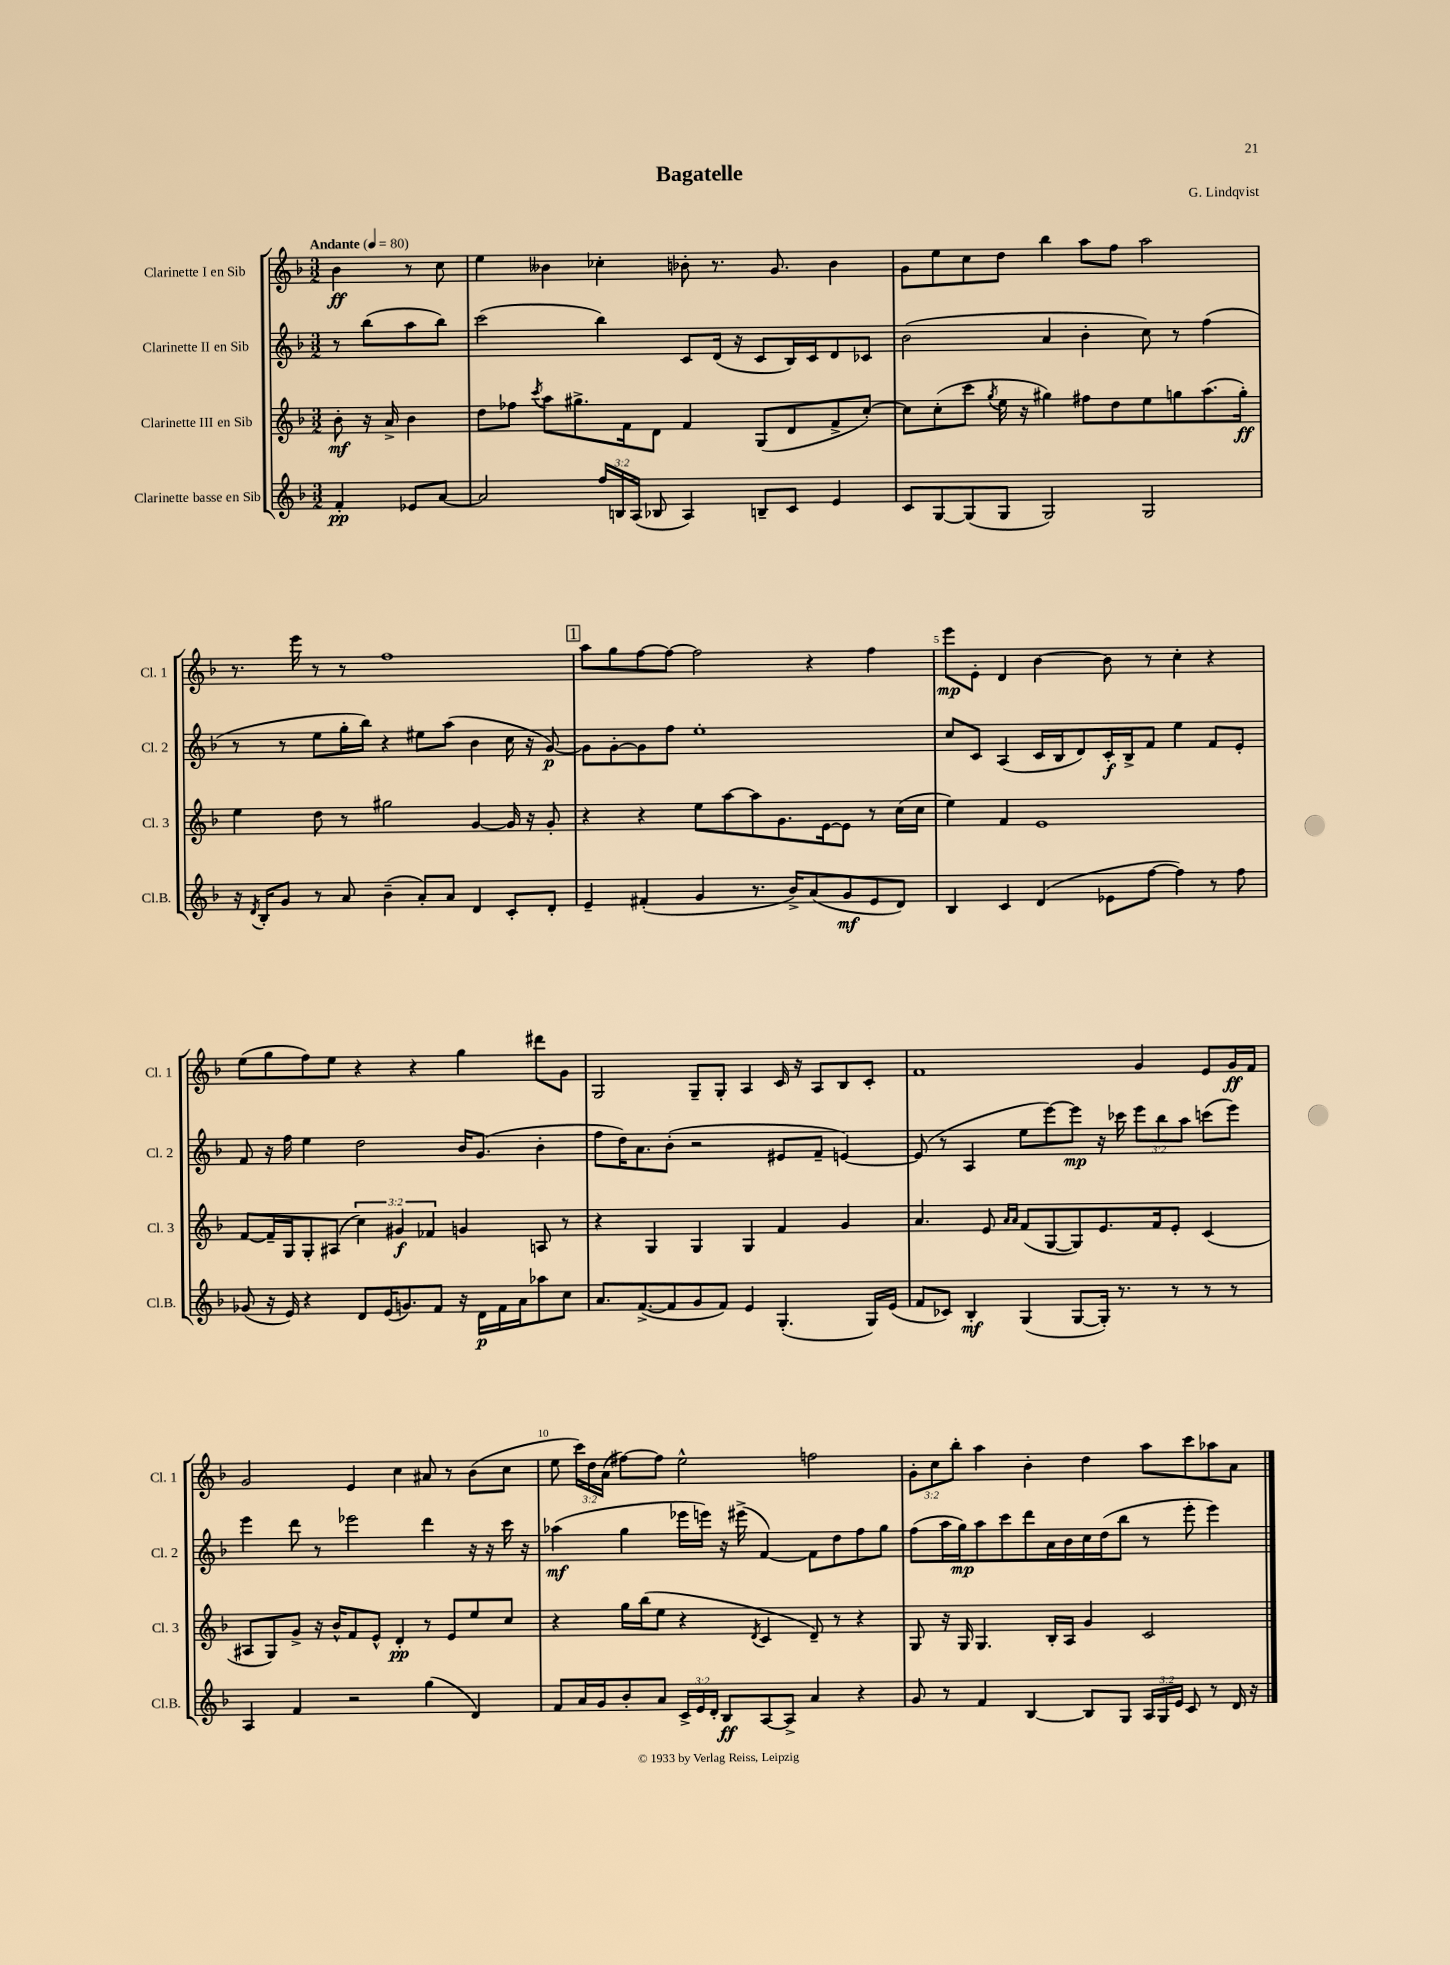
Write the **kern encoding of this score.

**kern	**kern	**kern	**kern
*staff4	*staff3	*staff2	*staff1
*clefG2	*clefG2	*clefG2	*clefG2
*k[b-]	*k[b-]	*k[b-]	*k[b-]
*M3/2	*M3/2	*M3/2	*M3/2
*MM80	*MM80	*MM80	*MM80
4f'	8b-'	8r	4b-
.	16r	(8bb-	.
.	16a^	.	.
8e-	4b-	8aa	8r
[8a	.	8bb-)	8cc
=	=	=	=
2a]	8dd	(2ccc	4ee
.	8ff-	.	.
.	8qccc	.	.
.	8aa	.	4b--
.	8.gg#^	.	.
24ff	.	4bb-)	4cc-'
24B	.	.	.
.	16f	.	.
(24A	.	.	.
8B-	8d	.	.
4A)	4f	8c	8b-'
.	.	(16d	8.r
.	.	16r	.
8B~	(8G	8c	.
.	.	.	8.g
8c	8d	16B-)	.
.	.	16c	.
4e	8f^	8d	4b-
.	[8cc')	8c-	.
=	=	=	=
8c	8cc]	(2b-	8g
[8G	(8cc'	.	8ee
(8G]	8ccc	.	8cc
.	8qgg	.	.
8G	16ee	.	8dd
.	16r	.	.
2G)	4gg#)	4a	4bb-
.	8ff#	4b-'	8aa
.	8dd	.	8ff
2G	8ee	8cc)	2aa
.	8gg	8r	.
.	(8.aa	(4ff	.
.	16gg')	.	.
=	=	=	=
16r	4ee	8r	8.r
8qd	.	.	.
16B-'	.	.	.
8g	.	8r	.
.	.	.	16eee
8r	8dd	8ee	8r
8a	8r	16gg'	8r
.	.	16bb-)	.
(4b-~	2gg#	4r	1ff
8a')	.	8ee#	.
8a	.	(8aa	.
4d	[4g	4b-	.
8c'	16g]	16cc	.
.	16r	16r	.
8d'	8g'	[8g)	.
=	=	=	=
4e~	4r	8g]	8aa
.	.	[8g'	8gg
(4f#'	4r	8g]	[8ff
.	.	8ff	8ff_
4g	8ee	1ee'	2ff]
.	[8aa	.	.
8.r	8aa]	.	.
.	8.g	.	.
16b-^)	.	.	.
(8a	.	.	4r
.	[16e	.	.
8g	8e]	.	.
8e	8r	.	4ff
8d)	(16cc	.	.
.	16cc	.	.
=	=	=	=
4B-	4ee)	8cc	8eee
.	.	8c	8e'
4c	4f	(4A	4d
(4d	1e	16c	[4b-
.	.	16B-	.
.	.	8d)	.
8e-	.	16c'	8b-]
.	.	16B-^	.
[8ff	.	8f	8r
4ff])	.	4ee	4cc'
8r	.	8f	4r
8ff	.	8e'	.
=	=	=	=
(8g-	[8f	8f	(8ee
16r	16f~]	16r	8gg
16e)	16G	16ff	.
4r	8G'	4ee	8ff)
.	(8A#	.	8ee
8d	6cc)	2dd	4r
(16e	.	.	.
.	6g#	.	.
8.g)	.	.	.
.	.	.	4r
.	6f-	.	.
8f	.	.	.
16r	4g	16b-	4gg
16d	.	(8.g	.
16f	.	.	.
16a	.	.	.
8aa-	8A	4b-'	8ddd#
8cc	8r	.	8g
=	=	=	=
8.a	4r	8ff	2G
.	.	16dd)	.
([8.f^	.	8.a	.
.	4G	.	.
8f]	.	(8b-'	.
8g	4G	2r	8G~
8f)	.	.	8G'
4e	4G	.	4A
(4.G'	4f	8e#	16c
.	.	.	16r
.	.	8f~	8A
.	4g	[4e)	8B-
16G)	.	.	8c'
(16e	.	.	.
=	=	=	=
8f	4.a	(8e]	1f
8c-)	.	8r	.
4B-'	.	4A	.
.	8e	.	.
.	16qqa	.	.
.	16qqa	.	.
(4G	(8f	8ee	.
.	[8G	[8eee)	.
[8G	8G])	8eee]	.
16G'])	8.e	16r	.
8.r	.	16ccc-	.
.	.	12eee	4g
.	16f	.	.
.	.	12bb-	.
8r	8e'	.	.
.	.	12aa	.
8r	(4c	(8ccc	8e
8r	.	8eee)	16g
.	.	.	16f
=	=	=	=
4A	8A#	4eee	2g
.	8G)	.	.
4f	8g^	8ddd	.
.	16r	8r	.
.	16b-^^	.	.
2r	8f	2eee-	4e
.	8e^^	.	.
.	4d'	.	4cc
(4gg	8r	4ddd	8a#
.	8e	.	8r
4d)	8ee	16r	(8b-
.	.	16r	.
.	8cc	16ccc	8cc
.	.	16r	.
=	=	=	=
8f	4r	(4aa-	8ee
16a	.	.	24ccc)
.	.	.	24dd
16g	.	.	.
.	.	.	(24a
8b-'	16gg	4gg	[8ff#)
.	(16bb-	.	.
8a	8ee	.	8ff#]
24c^	4r	16eee-	2ee^^
24e	.	.	.
.	.	16eee)	.
24d'	.	.	.
8B-	.	16r	.
.	.	(16eee#^	.
.	8qd	.	.
[8A	4c	[4f)	.
8A^]	.	.	.
4a	8d~)	8f]	2ff
.	8r	8dd	.
4r	4r	8ff	.
.	.	8gg	.
=	=	=	=
8g	8G	(8ff	12g'
.	.	.	12cc
8r	16r	16aa	.
.	.	.	12bb-'
.	16G	16gg)	.
4f	4.G	8aa	4aa
.	.	8ccc	.
[4B-	.	8ddd	4b-'
.	16B-'	16a	.
.	16A	16b-	.
8B-]	4g	16cc	4dd
.	.	(16dd	.
8G	.	8bb-	.
24A	2c	8r	8aa
24G	.	.	.
24e	.	.	.
8c	.	8eee'	8ccc
8r	.	4eee)	8aa-
16d	.	.	8a
16r	.	.	.
==	==	==	==
*-	*-	*-	*-
